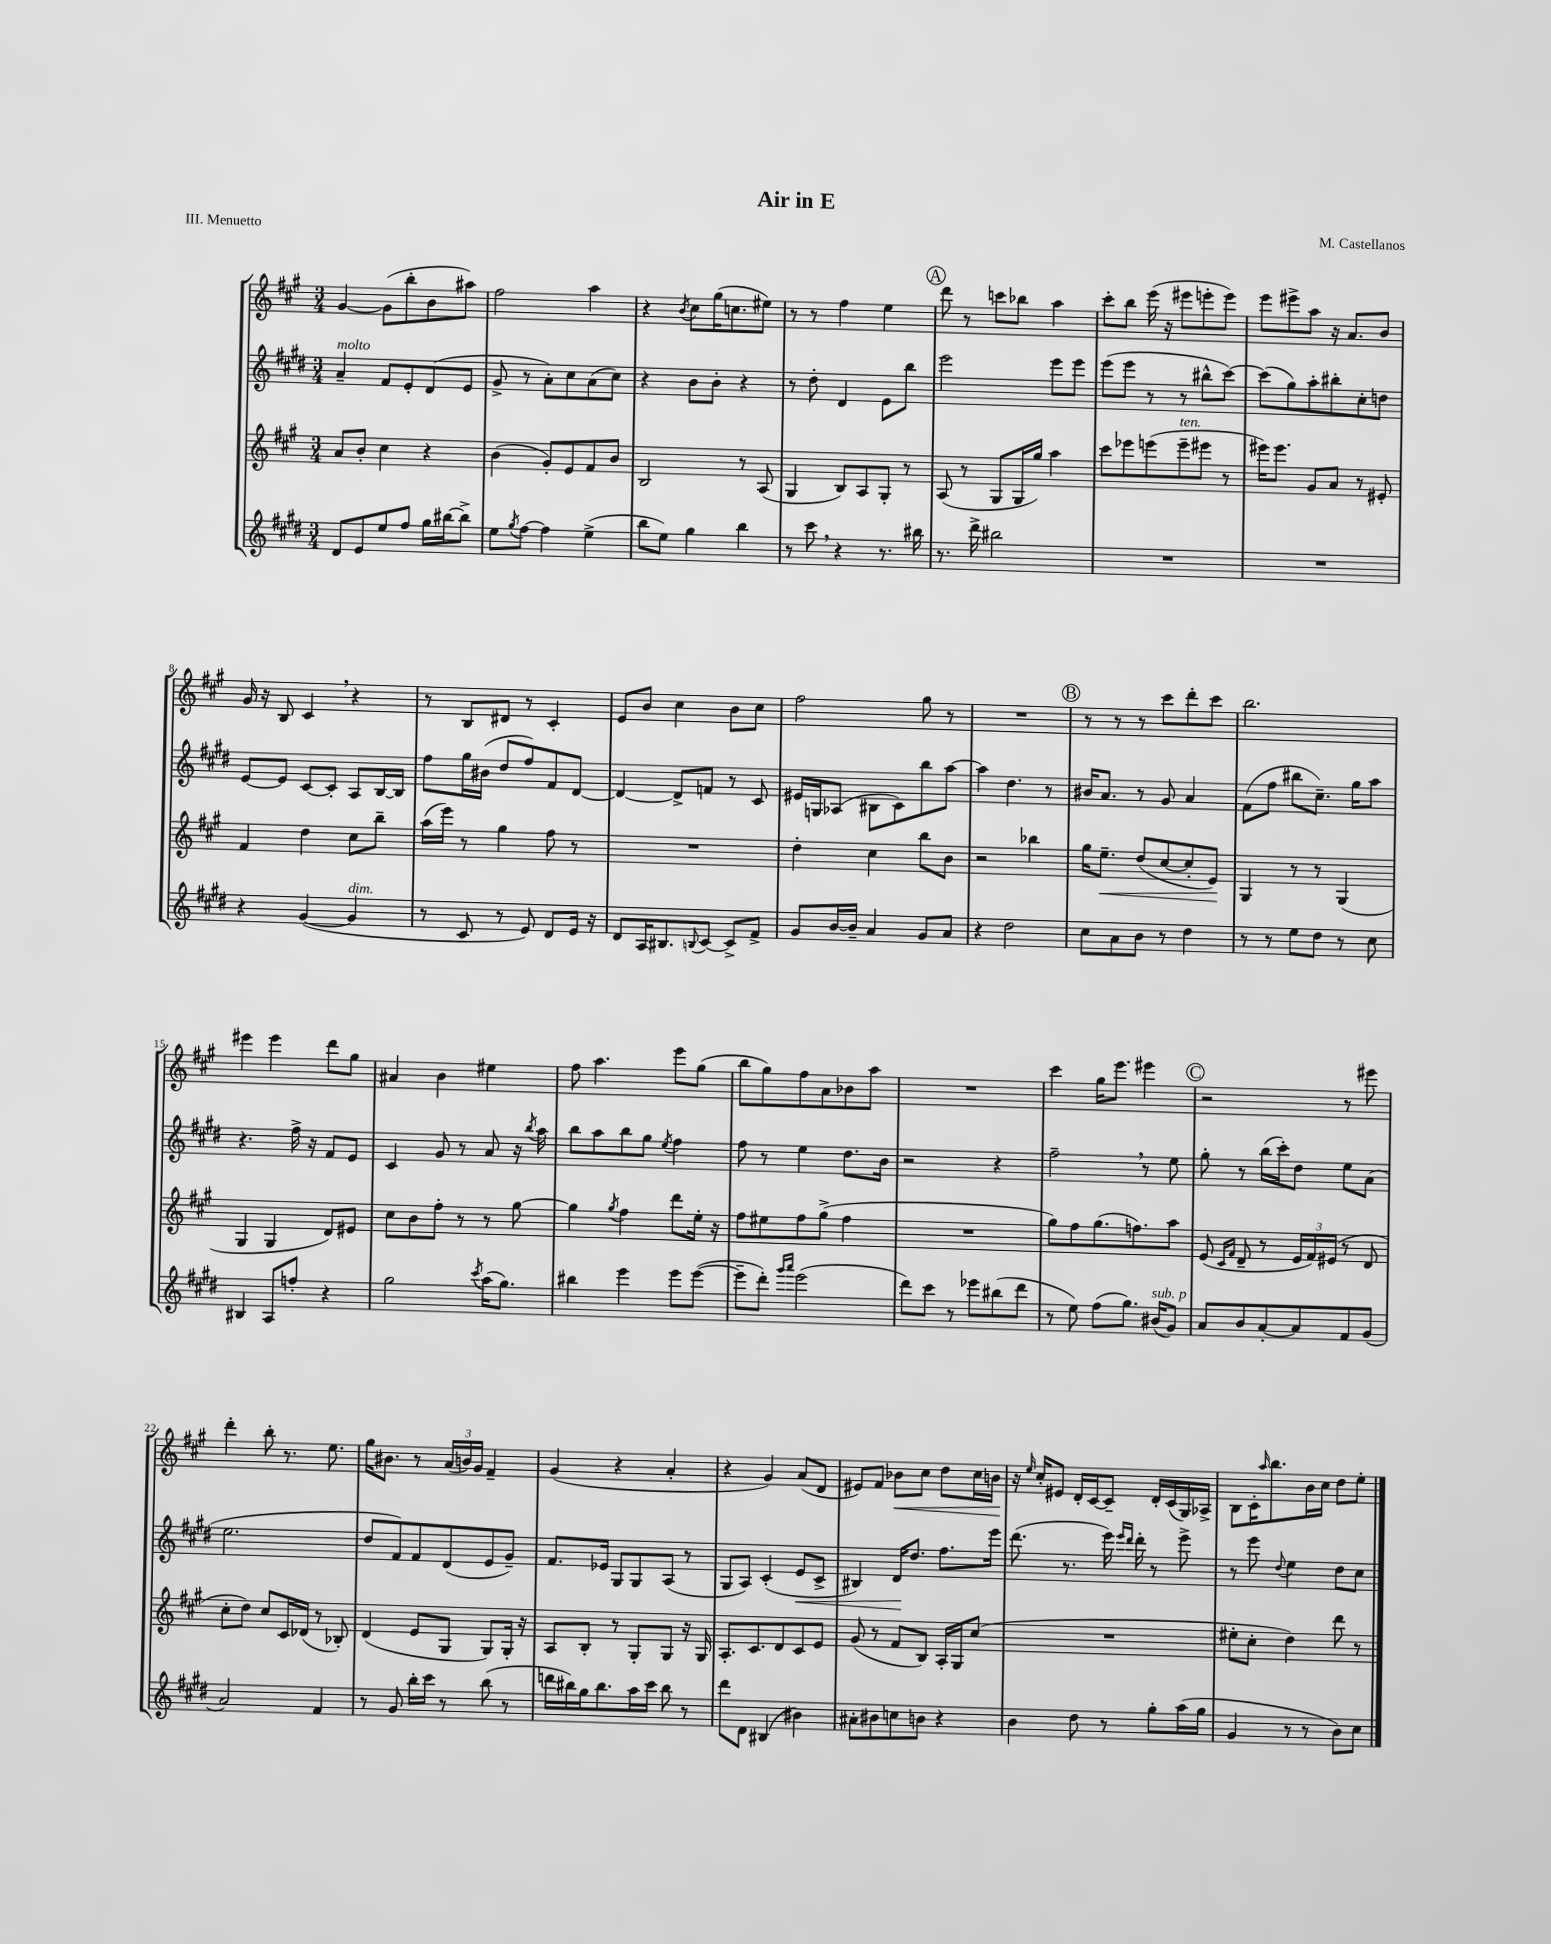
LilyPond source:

\header { title = "Air in E" composer = "M. Castellanos" piece = "III. Menuetto" }
<<
\new StaffGroup <<
\new Staff = "s0" {
    \clef treble \key a \major \numericTimeSignature \time 3/4
    gis'4~ gis'8( b''8-. b'8 ais''8) |
    fis''2 a''4 |
    r4 \acciaccatura { b'8 } cis''8 gis''16( c''8. eis''8) |
    r8 r8 fis''4 e''4 |
    \mark \markup { \circle "A" } d'''8 r8 c'''8 bes''8 a''4 |
    cis'''8-. b''8 e'''16( r16 eis'''8 e'''8-. e'''8) |
    e'''8 eis'''8-> a''8 r16 a'8. b'8 |
    gis'16 r16 b8 cis'4 \breathe r4 |
    r8 b8 dis'8 r8 cis'4-. |
    e'8 b'8 cis''4 b'8 cis''8 |
    fis''2 gis''8 r8 |
    R2. |
    \mark \markup { \circle "B" } r8 r8 r8 cis'''8 d'''8-. cis'''8 |
    b''2. |
    eis'''4 eis'''4 d'''8 gis''8 |
    ais'4 b'4 eis''4 |
    fis''8 a''4. e'''8 gis''8( |
    b''8 gis''8) fis''8 a'8 bes'8 a''8 |
    R2. |
    cis'''4 gis''16 e'''8. eis'''4 |
    \mark \markup { \circle "C" } r2 r8 eis'''8 |
    d'''4-. b''8-. r8. e''8. |
    gis''16 bis'8. r8 \tuplet 3/2 { a'16( b'16) gis'16 } fis'4-- |
    gis'4( r4 a'4-. |
    r4 gis'4) a'8( d'8 |
    eis'8) fis'8 bes'8\< cis''8 d''8 cis''16 b'16\! |
    r16 \grace { e''16 } cis''16-. eis'8 d'16-. cis'16~ cis'8-- d'16-. cis'16( gis16) aes16-> |
    b8 cis'16-. \grace { a''16 } b''8. b'16 cis''16 d''8 e''8-. \bar "|." |
}
\new Staff = "s1" {
    \clef treble \key e \major \numericTimeSignature \time 3/4
    a'4--^\markup { \italic "molto" } fis'8 e'8-. dis'8( e'8 |
    gis'8-> r8 a'8-.) cis''8 a'8( cis''8) |
    r4 b'8 b'8-. r4 |
    r8 dis''8-. dis'4 e'8 b''8 |
    \mark \markup { \circle "A" } e'''2 e'''8 e'''8 |
    e'''8( e'''8 r8 r8 bis''8-^ cis'''8~) |
    cis'''8( gis''8) a''8-. bis''8-. cis''8-. d''8 |
    e'8~ e'8 cis'8~ cis'8-. a8 b16~ b16 |
    fis''8 gis''16 bis'16( dis''8 fis''8) fis'8 dis'8~ |
    dis'4~ dis'8-> f'8 r8 cis'8 |
    eis'16 g16 aes8( bis8 cis'8) b''8 a''8~ |
    a''4 dis''4. r8 |
    \mark \markup { \circle "B" } bis'16 a'8. r8 gis'8 a'4 |
    fis'8( fis''8 bis''8 cis''8.--) gis''16 a''8 |
    r4. fis''16-> r16 fis'8 e'8 |
    cis'4 gis'8 r8 a'8 r16 \acciaccatura { b''8 } a''16 |
    b''8 a''8 b''8 gis''8 \acciaccatura { e''8 } fis''4 |
    fis''8 r8 e''4 dis''8. b'16 |
    r2 r4 |
    fis''2-- \breathe r8 e''8 |
    \mark \markup { \circle "C" } gis''8-. r8 b''16( cis'''16-.) dis''8 e''8 a'8( |
    e''2. |
    dis''8 fis'8) fis'8 dis'8( e'8 gis'8--) |
    fis'8. ees'16 gis8 gis8 a8( r8 |
    gis8 a8) cis'4-.( e'8\< cis'8-> |
    bis4) dis'16\! dis''8. fis''8. e'''16 |
    dis'''8.( r8. e'''16) \grace { e'''16 dis'''16 } dis'''16-. r8 e'''8-> |
    r8 e'''8 \appoggiatura { dis''8 } e''4 dis''8 cis''8 \bar "|." |
}
\new Staff = "s2" {
    \clef treble \key a \major \numericTimeSignature \time 3/4
    a'8 b'8-. cis''4 r4 |
    b'4( gis'8-.) e'8 fis'8 b'8 |
    b2 r8 a8( |
    gis4 b8) a8 gis8-. r8 |
    \mark \markup { \circle "A" } a8( r8 gis8 gis16 gis''16) a''4 |
    cis'''8 ees'''8 e'''8( e'''8--^\markup { \italic "ten." } eis'''8 r8 |
    eis'''16) eis'''8. gis'8 a'8 r8 eis'8-. |
    fis'4 d''4 cis''8 b''8-- |
    a''16( e'''16) r8 gis''4 fis''8 r8 |
    R2. |
    d''4-. cis''4 b''8 b'8 |
    r2 bes''4 |
    \mark \markup { \circle "B" } gis''16 e''8.--\< d''8( cis''8~ cis''8-. e'8\!) |
    gis4 r8 r8 gis4( |
    gis4 gis4 d'8) eis'8 |
    cis''8 b'8 fis''8-. r8 r8 gis''8~ |
    gis''4 \acciaccatura { gis''8 } fis''4 d'''8 e''16-. r16 |
    fis''8 eis''8 fis''8 gis''8->( fis''4 |
    R2. |
    gis''8) fis''8 gis''8.( f''8.) a''8 |
    \mark \markup { \circle "C" } e'8( \grace { cis'16 fis'16 } d'8-- r8 \tuplet 3/2 { e'16 fis'16) eis'16( } r8 d'8 |
    cis''8-. d''8) cis''8 cis'16 des'16( r8 bes8-.) |
    d'4( e'8 gis8 gis8) gis16-. r16 |
    a8 b8-. r8 gis8-. gis8 r16 gis16 |
    a8.-. cis'8. d'8 cis'8 e'8 |
    gis'8( r8 fis'8 b8) a16-. gis16 cis''8( |
    R2. |
    eis''8-. cis''8-. d''4) d'''8 r8 \bar "|." |
}
\new Staff = "s3" {
    \clef treble \key e \major \numericTimeSignature \time 3/4
    dis'8 e'8 e''8 fis''8 gis''16 bis''16~ bis''8-> |
    e''8 \acciaccatura { gis''8 } fis''8~ fis''4 e''4->( |
    b''8 e''8) gis''4 b''4 |
    r8 cis'''8 \breathe r4 r8. bis''16 |
    \mark \markup { \circle "A" } r8. dis'''16-> bis''2 |
    R2. |
    R2. |
    r4 gis'4~( gis'4^\markup { \italic "dim." } |
    r8 cis'8 r8 e'8) dis'8 e'16 r16 |
    dis'8 a16 bis8. \appoggiatura { b8 } cis'8~ cis'8-> fis'8-> |
    gis'8 b'16~ b'16-- a'4 gis'8 a'8 |
    r4 dis''2 |
    \mark \markup { \circle "B" } cis''8 a'8 b'8 r8 dis''4 |
    r8 r8 e''8 dis''8 r8 cis''8 |
    bis4 a8 f''8-. r4 |
    gis''2 \acciaccatura { cis'''8 } a''16( gis''8.) |
    bis''4 e'''4 e'''8 e'''8~( |
    e'''8-- dis'''8-.) \grace { gis'''16 a'''16 } e'''2( |
    dis'''8) cis'''8 r8 ees'''8 bis''8( dis'''8 |
    r8 e''8) fis''8( gis''8.) bis'16^\markup { \italic "sub. p" }( gis'8) |
    \mark \markup { \circle "C" } a'8 b'8 a'8~-. a'8 fis'8 gis'8( |
    a'2) fis'4 |
    r8 gis'8 b''16-. cis'''16 r8 b''8( r8 |
    d'''16 bis''16) gis''16 bis''8. a''16 cis'''16 bis''8 r8 |
    dis'''8 dis'8 bis4( bis'4) |
    ais'8-. bis'8 c''8 b'8 r4 |
    b'4 dis''8 r8 gis''8-. a''16( gis''16 |
    gis'4 r8 r8 b'8) cis''8 \bar "|." |
}
>>
>>
